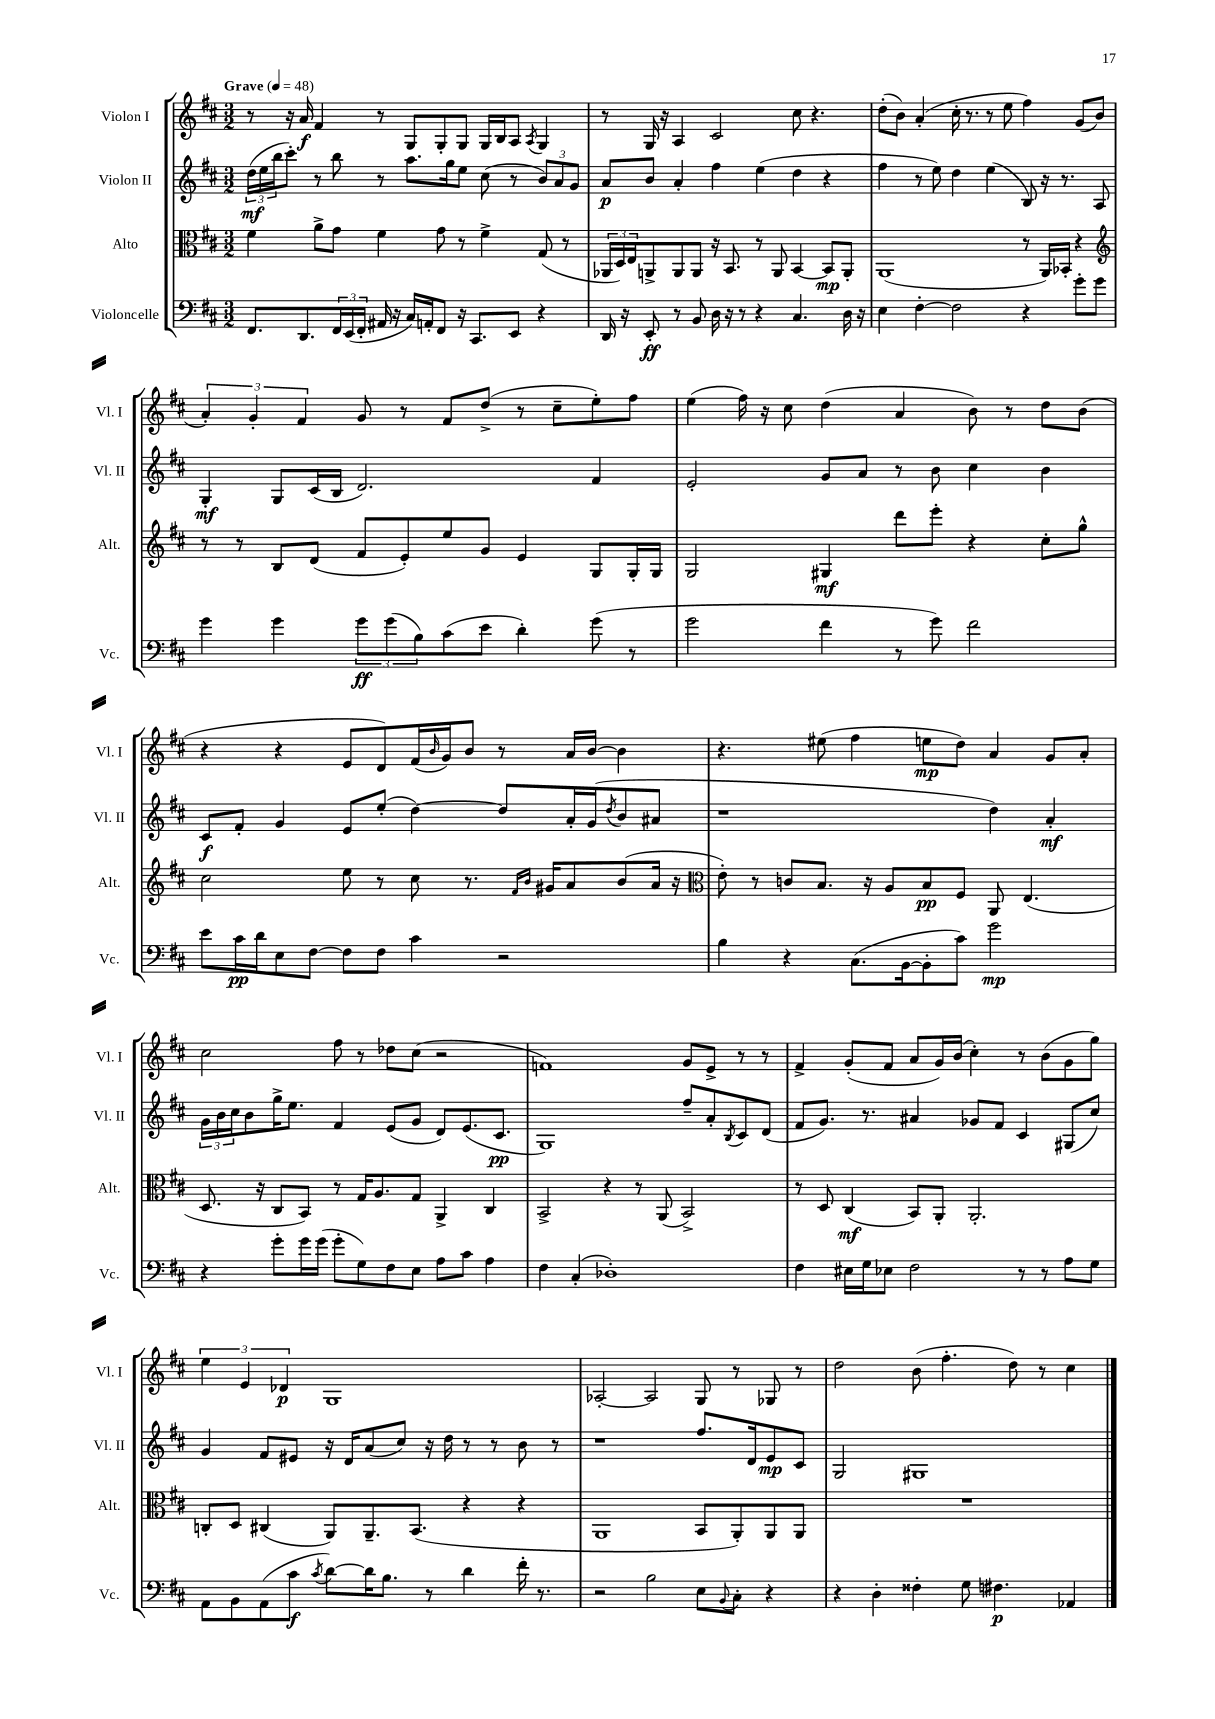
<<
\new StaffGroup <<
\new Staff = "s0" \with { instrumentName = "Violon I" shortInstrumentName = "Vl. I" } {
    \clef treble \key d \major \numericTimeSignature \time 3/2 \tempo "Grave" 4 = 48
    r8 r16 a'16\f fis'4 r8 g8 g8-. g8 g16 b16 a8 \acciaccatura { a8 } g4 |
    r8 g16 r16 a4 cis'2 cis''8 r4. |
    d''8-.( b'8) a'4-.( cis''16-. r8. r8 e''8 fis''4) g'8( b'8 |
    \tuplet 3/2 { a'4-.) g'4-. fis'4 } g'8 r8 fis'8 d''8->( r8 cis''8-- e''8-.) fis''8 |
    e''4( fis''16) r16 cis''8 d''4( a'4 b'8) r8 d''8 b'8( |
    r4 r4 e'8 d'8) fis'16( \grace { b'16 } g'16) b'8 r8 a'16 b'16~ b'4 |
    r4. eis''8( fis''4 e''8\mp d''8) a'4 g'8 a'8-. |
    cis''2 fis''8 r8 des''8 cis''8( r2 |
    f'1) g'8 e'8-> r8 r8 |
    fis'4-> g'8-.( fis'8 a'8 g'16) b'16( cis''4-.) r8 b'8( g'8 g''8) |
    \tuplet 3/2 { e''4 e'4 des'4\p } g1 |
    aes2~-. aes2 g8 r8 ges8 r8 |
    d''2 b'8( fis''4.-. d''8) r8 cis''4 \bar "|." |
}
\new Staff = "s1" \with { instrumentName = "Violon II" shortInstrumentName = "Vl. II" } {
    \clef treble \key d \major \numericTimeSignature \time 3/2
    \tuplet 3/2 { d''16\mf( e''16 b''16 } cis'''8-.) r8 b''8 r8 a''8. g''16 e''8 cis''8( r8 \tuplet 3/2 { b'8) a'8 g'8 } |
    a'8\p b'8 a'4-. fis''4 e''4( d''4 r4 |
    fis''4 r8 e''8) d''4 e''4( b8) r16 r8. a8 |
    g4-.\mf g8 cis'16( b16 d'2.) fis'4 |
    e'2-. g'8 a'8 r8 b'8 cis''4 b'4 |
    cis'8\f fis'8-. g'4 e'8 e''8-.( d''4~) d''8 a'16-. g'16( \acciaccatura { d''8 } b'8 ais'8 |
    r1 d''4) a'4-.\mf |
    \tuplet 3/2 { g'16 b'16 cis''16 } b'8 g''16-> e''8. fis'4 e'8( g'8 d'8) e'8.( cis'8.\pp |
    g1) fis''8-- a'8-. \acciaccatura { b8 } cis'8 d'8( |
    fis'8 g'8.) r8. ais'4 ges'8 fis'8 cis'4 gis8( cis''8) |
    g'4 fis'8 eis'8 r16 d'16 a'8( cis''8) r16 d''16 r8 r8 b'8 r8 |
    r1 fis''8. d'16 e'8\mp cis'8 |
    g2 gis1 \bar "|." |
}
\new Staff = "s2" \with { instrumentName = "Alto" shortInstrumentName = "Alt." } {
    \clef alto \key d \major \numericTimeSignature \time 3/2
    fis'4 a'8-> g'8 fis'4 g'8 r8 fis'4-> g8( r8 |
    \tuplet 3/2 { aes,16 d16) e16 } a,8-> a,8 a,8 r16 b,8. r8 a,8 b,4~ b,8\mp a,8-. |
    a,1( r8 a,16) bes,16-. r4 |
    \clef treble r8 r8 b8 d'8( fis'8 e'8-.) e''8 g'8 e'4 g8 g16-. g16 |
    g2 gis4\mf d'''8 e'''8-. r4 cis''8-. g''8-^ |
    cis''2 e''8 r8 cis''8 r8. \grace { fis'16 b'16 } gis'16 a'8 b'8( a'16 r16 |
    \clef alto e'8-.) r8 c'8 b8. r16 a8 b8\pp fis8 a,8 e4.( |
    d8. r16 cis8 b,8) r8 g16 a8. g8 a,4-> cis4 |
    b,2-> r4 r8 a,8( b,2->) |
    r8 d8 cis4\mf( b,8) a,8-. a,2.-. |
    c8-. d8 cis4( a,8) a,8.-- b,8.( r4 r4 |
    a,1 b,8 a,8-.) a,8 a,8 |
    R1. \bar "|." |
}
\new Staff = "s3" \with { instrumentName = "Violoncelle" shortInstrumentName = "Vc." } {
    \clef bass \key d \major \numericTimeSignature \time 3/2
    fis,8. d,8. \tuplet 3/2 { fis,16 e,16( fis,16-. } ais,16 r16 cis16) a,16-. fis,8 r16 cis,8. e,8 r4 |
    d,16 r16 e,8-.\ff r8 b,8 d16 r16 r8 r4 cis4. d16 r16 |
    e4 fis4~-. fis2 r4 g'8-. g'8 |
    g'4 g'4 \tuplet 3/2 { g'8\ff g'8( b8) } cis'8( e'8 d'4-.) g'8( r8 |
    g'2 fis'4 r8 g'8) fis'2 |
    e'8 cis'16\pp d'16 e8 fis8~ fis8 fis8 cis'4 r2 |
    b4 r4 cis8.( b,16~ b,8-. cis'8) g'2\mp |
    r4 g'8-. g'16 g'16( g'8-. g8) fis8 e8 a8 cis'8 a4 |
    fis4 cis4-.( des1-.) |
    fis4 eis16 g16 ees8 fis2 r8 r8 a8 g8 |
    a,8 b,8 a,8( cis'8\f \acciaccatura { cis'8 } d'8~) d'16 b8. r8 d'4 fis'16-. r8. |
    r2 b2 e8 \appoggiatura { b,8 } cis8-. r4 |
    r4 d4-. fisis4-. g8 fis4.\p aes,4 \bar "|." |
}
>>
>>
\layout { \context { \Score \remove "Bar_number_engraver" } }
